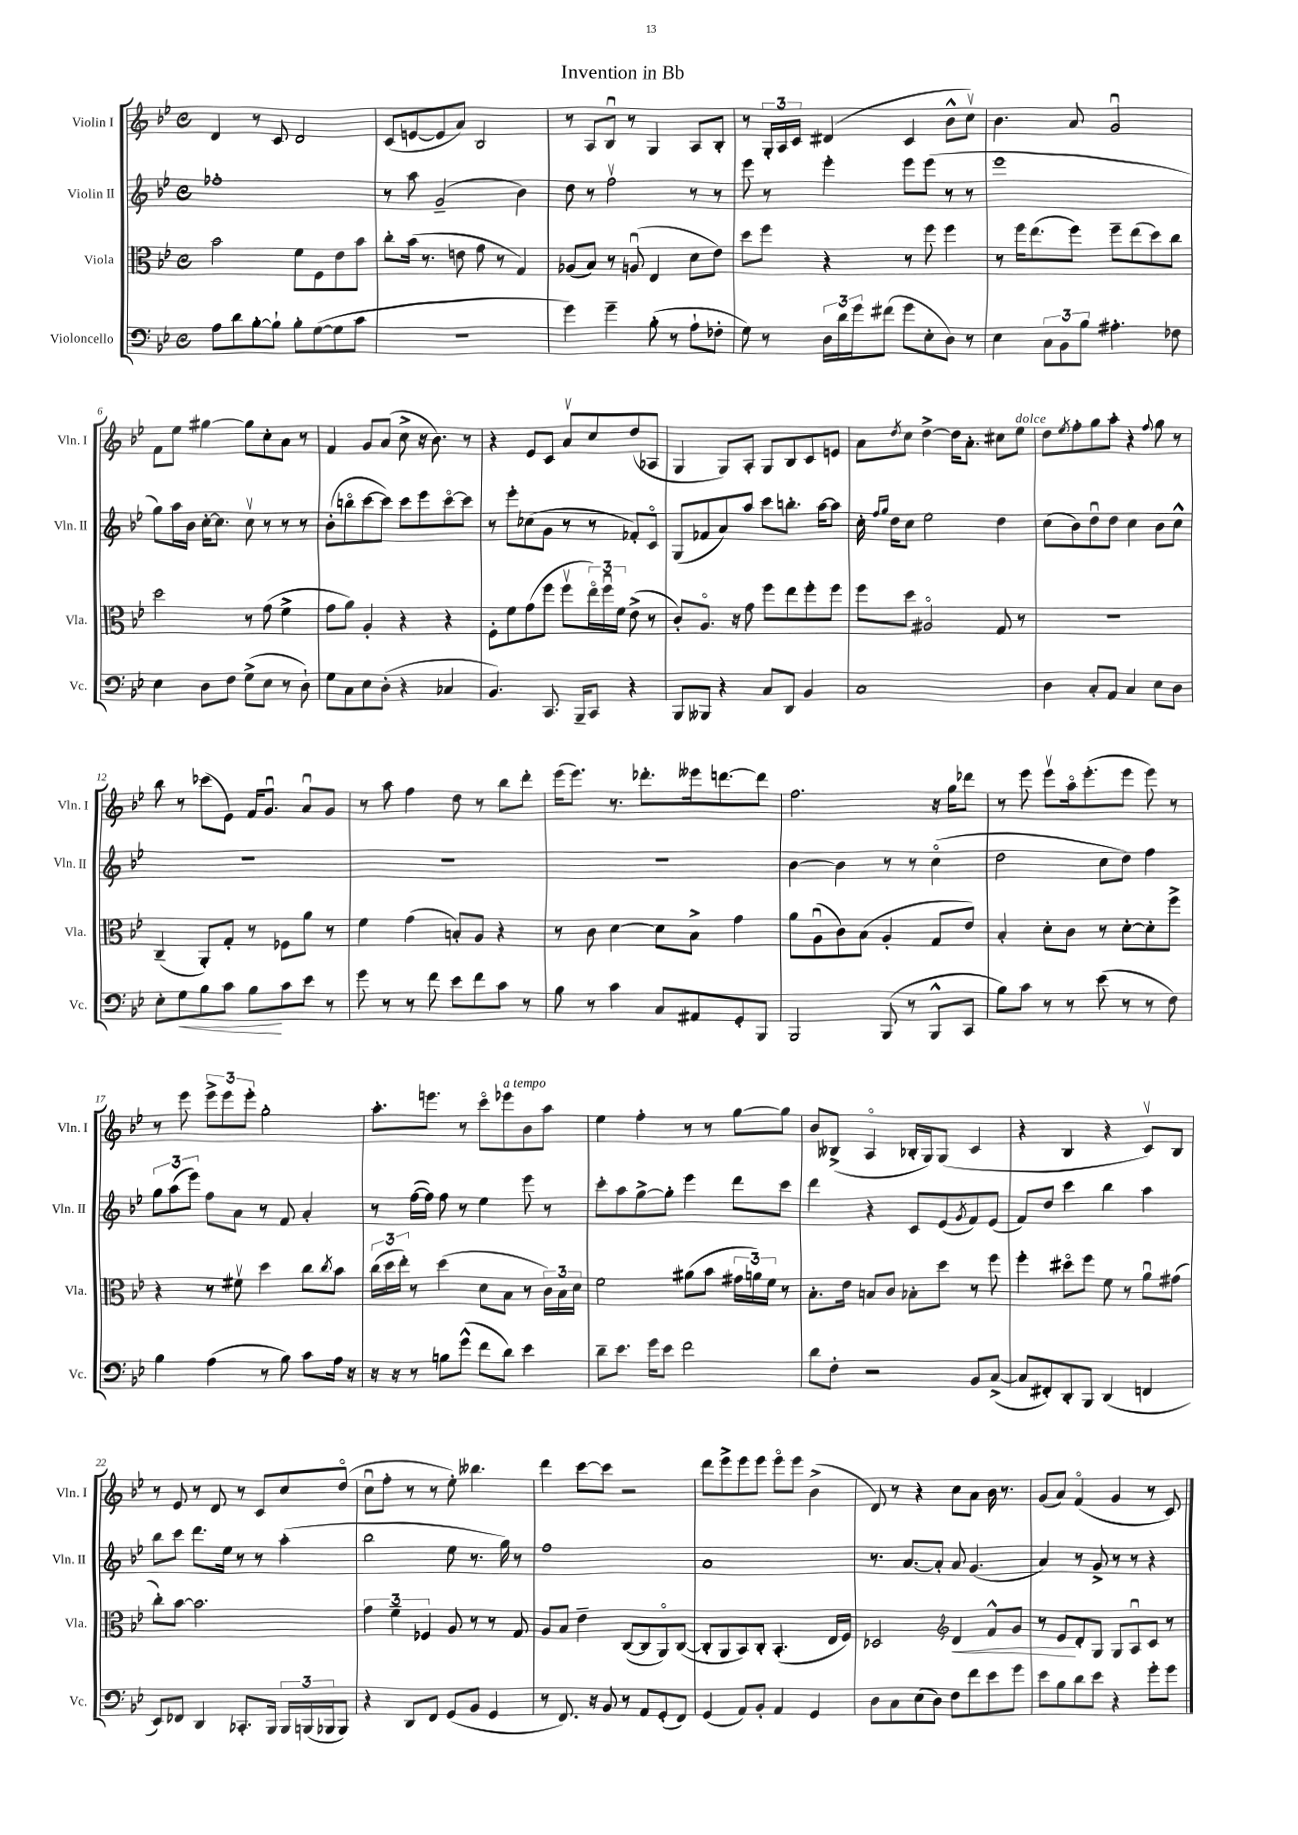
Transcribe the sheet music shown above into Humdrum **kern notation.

**kern	**dynam	**kern	**dynam	**kern	**kern
*part4	*part4	*part3	*part3	*part2	*part1
*staff4	*staff4	*staff3	*staff3	*staff2	*staff1
*I"Violoncello	*	*I"Viola	*	*I"Violin II	*I"Violin I
*I'Vc.	*	*I'Vla.	*	*I'Vln. II	*I'Vln. I
*clefF4	*	*clefC3	*	*clefG2	*clefG2
*k[b-e-]	*	*k[b-e-]	*	*k[b-e-]	*k[b-e-]
*M4/4	*	*M4/4	*	*M4/4	*M4/4
*met(c)	*	*met(c)	*	*met(c)	*met(c)
=1	=1	=1	=1	=1	=1
8A\L	.	2b-\	.	1ff-X'	4d/
8d\	.	.	.	.	.
[8B-'\	.	.	.	.	8r
8B-`\J]	.	.	.	.	8c/
8B-'\L	.	8f\L	.	.	2d/
([8G\	.	8F\	.	.	.
8G\]	.	8e-\	.	.	.
8c\J	.	8b-\J	.	.	.
=2	=2	=2	=2	=2	=2
1r	.	8cc'\L	.	8r	(8c/L
.	.	(16b-\Jk	.	8aa\	[8en/
.	.	8.r	.	.	.
.	.	.	.	(2g~/	8e/]
.	.	8en\	.	.	8a/J)
.	.	8g\	.	.	2B-/
.	.	8r	.	.	.
.	.	4G/)	.	4b-\)	.
=3	=3	=3	=3	=3	=3
4g\)	.	(8A-X/L	.	8dd\	8r
.	.	8B-/J)	.	8r	8A/L
4g~\	.	8r	.	2ffv\	8B-u/J
.	.	(8Anu/	.	.	8r
(8B-'\	.	4E-/	.	.	4G/
8r	.	.	.	.	.
8A`\L	.	8d\L	.	8r	8A/L
8F-X'\J	.	8e-\J)	.	8r	8B-'/J
=4	=4	=4	=4	=4	=4
8G\)	.	8dd\L	.	8eee-\	8r
8r	.	8ff\J	.	8r	24G'/LL
.	.	.	.	.	24A/
.	.	.	.	.	24c/JJ
24D\LL	.	4r	.	4eee-'\	(4d#X/
24d\	.	.	.	.	.
24g\J	.	.	.	.	.
(8f#X\J	.	.	.	.	.
8g\L	.	8r	.	8eee-\L	4c/
8E-'\	.	8ff\	.	(8eee-\J	.
8D\J)	.	4ff\	.	8r	8b-^^\L
8r	.	.	.	8r	8ccv\J)
=5	=5	=5	=5	=5	=5
4E-\	.	8r	.	1eee-	4.b-\
.	.	16ff\KL	.	.	.
.	.	(8.ee-\	.	.	.
12C\L	.	.	.	.	.
12BB-\	.	.	.	.	.
.	.	8ff\J)	.	.	8a/
12B-\J	.	.	.	.	.
4.A#X'\	.	8ff~\L	.	.	2gu/
.	.	(8ee-\	.	.	.
.	.	8dd\)	.	.	.
8F-X\	.	8cc\J	.	.	.
!!LO:LB:g=z
=6	=6	=6	=6	=6	=6
4E-\	.	2dd\	.	8gg\L)	8f\L
.	.	.	.	16aa\L	8ee-\J
.	.	.	.	16b-\JJ	.
8D\L	.	.	.	[16cc'\KL	[4gg#X\
.	.	.	.	8.cc\J]	.
8F\J	.	.	.	.	.
(8G^\L	.	8r	.	8ccv\	8gg#\L]
8E-\J	.	(8g\	.	8r	8cc'\
8r	.	4f^\	.	8r	8a\J
8D`\)	.	.	.	8r	8r
=7	=7	=7	=7	=7	=7
8G\L	.	8g\L	.	(8b-'\L	4f/
8C\	.	8a\J)	.	8bbn\	.
8E-\	.	4A'/	.	[8ccc\	8g/L
(8D'\J	.	.	.	8ccc\J])	(8a/J
4r	.	4r	.	8ccc\L	8cc^\
.	.	.	.	8eee-\	16r
.	.	.	.	.	8.b-\)
4C-X/	.	4r	.	[8ccc\	.
.	.	.	.	8ccc\J]	8r
=8	=8	=8	=8	=8	=8
4.BB-/)	.	8F'\L	.	8r	4r
.	.	8f\	.	8eee-'\L	.
.	.	(8g\	.	(8cc-X\	8e-/L
8.CC/	.	8ff\J	.	8g\J	8c/J
.	.	8ffv\L	.	8r	8av/L
16BBB-~/KL	.	.	.	.	.
8CC/J	.	24ee-\L)	.	8r	8cc/
.	.	24ffu\	.	.	.
.	.	24f\JJ	.	.	.
4r	.	(8e-^\	.	8f-X'/L)	(8dd/
.	.	8r	.	8c/J	8A-X/J
=9	=9	=9	=9	=9	=9
8BBB-/L	.	8c'/L)	.	(8G/L	4G/
8BBB--X/J	.	8.A/J	.	8f-X/	.
4r	.	.	.	8a/)	8G/L)
.	.	16r	.	.	.
.	.	8g\	.	8aa/J	8A'/J
8C/L	.	8ff\L	.	8ccc\L	8G/L
8DD/J	.	8ee-\	.	8.bbn'\J	8B-/
4BB-/	.	8ff'\	.	.	8c/
.	.	.	.	[16aa\KL	.
.	.	8ff\J	.	8aa\J]	8en/J
=10	=10	=10	=10	=10	=10
1C	.	8ff\L	.	16cc'\	8a\L
.	.	.	.	16qqff/LL	.
.	.	.	.	16qqgg/JJ	.
.	.	.	.	16dd\KL	.
.	.	.	.	.	8qdd/
.	.	8dd\J	.	8cc\J	8cc\J
.	.	2A#X/	.	2ee-\	[4dd^\
.	.	.	.	.	16dd\KL]
.	.	.	.	.	8.a'\J
.	.	8G/	.	4dd\	8cc#X\L
!	!	!	!	!	!LO:TX:a:i:t=dolce
.	.	8r	.	.	8ee-\J
=11	=11	=11	=11	=11	=11
4D\	.	1r	.	(8cc\L	8dd\L
.	.	.	.	.	8qee-/
.	.	.	.	8b-\)	8ff'\
8C'/L	.	.	.	8ddu\	8gg\
8AA/J	.	.	.	8dd\J	8aa'\J
4C/	.	.	.	4cc\	4r
.	.	.	.	.	8qqff/
8E-\L	.	.	.	8b-\L	8gg\
8D\J	.	.	.	8cc^^\J	8r
!!LO:LB:g=z
=12	=12	=12	=12	=12	=12
8E-'\L	.	(4C~/	.	1r	8bb-\
!	!LO:HP:b	!	!	!	!
8G\	<	.	.	.	8r
8B-\	.	8AA'/L)	.	.	(8ccc-X\L
8c\J	.	8G'/J	.	.	8e-\J)
8B-\L	.	8r	.	.	16f/KL
.	.	.	.	.	8.gu/J
8c\	[	8F-X\L	.	.	.
8e-\J	.	8a\J	.	.	8au/L
8r	.	8r	.	.	8g/J
=13	=13	=13	=13	=13	=13
8g\	.	4f\	.	1r	8r
8r	.	.	.	.	8aa\
8r	.	(4g\	.	.	4ff\
8f\	.	.	.	.	.
8e-\L	.	8Bn'/L)	.	.	8dd\
8f\	.	8A/J	.	.	8r
8c\J	.	4r	.	.	8bb-\L
8r	.	.	.	.	8ddd'\J
=14	=14	=14	=14	=14	=14
8B-\	.	8r	.	1r	(16eee-\KL
.	.	.	.	.	8.eee-\J)
8r	.	8c\	.	.	.
4c\	.	[4d\	.	.	8.r
.	.	.	.	.	8.ddd-X'\L
8C/L	.	8d\L]	.	.	.
8AA#X/	.	8B-^\J	.	.	16eee--X\k
.	.	.	.	.	[8.dddn\
8GG'/	.	4g\	.	.	.
8BBB-/J	.	.	.	.	8ddd\J]
=15	=15	=15	=15	=15	=15
2BBB-/	.	8a\L	.	[4b-\	2.ff\
.	.	(8Au\	.	.	.
.	.	8c\)	.	4b-\]	.
.	.	(8B-\J	.	.	.
(8BBB-/	.	4A'/	.	8r	.
8r	.	.	.	8r	.
8BBB-^^/L	.	8G/L	.	(4cc\	16r
.	.	.	.	.	16gg\KL
8CC/J	.	8e-/J)	.	.	8ddd-X\J
=16	=16	=16	=16	=16	=16
8B-\L)	.	4B-'/	.	2dd\	8r
8c\J	.	.	.	.	8eee-\
8r	.	8d'\L	.	.	8eee-v\L
8r	.	8c\J	.	.	16aa\k
.	.	.	.	.	(8.eee-'\
(8e-\	.	8r	.	8cc\L	.
8r	.	[8d'\L	.	8dd\J)	8eee-\J
8r	.	8d'\]	.	4ff\	8eee-\)
8F\)	.	8ff^\J	.	.	8r
!!LO:LB:g=z
=17	=17	=17	=17	=17	=17
4B-\	.	4r	.	12gg\L	8r
.	.	.	.	(12aa\	.
.	.	.	.	.	8eee-\
.	.	.	.	12eee-\J)	.
(4A\	.	8r	.	8ff\L	12eee-^\L
.	.	.	.	.	12eee-\
.	.	8f#Xv\	.	8a\J	.
.	.	.	.	.	12eee-'\J
8r	.	4dd\	.	8r	2gg'\
8B-\)	.	.	.	8f/	.
8c\L	.	8cc\L	.	4a'/	.
.	.	8qcc/	.	.	.
16A\Jk	.	8b-\J	.	.	.
16r	.	.	.	.	.
=18	=18	=18	=18	=18	=18
16r	.	(24cc\LL	.	8r	8.aa'\L
.	.	24dd\	.	.	.
16r	.	.	.	.	.
.	.	24ee-'\JJ)	.	.	.
8r	.	8r	.	([16ff\LL	.
.	.	.	.	16ff\JJ])	8.eeen\J
8Bn\L	.	(4dd\	.	8ff\	.
(8g^^\J	.	.	.	8r	8r
8f\L	.	8d\L	.	4ee-\	8ccc\L
!	!	!	!	!	!LO:TX:a:i:t=a tempo
8d\J)	.	8B-\J	.	.	8eee-X\
4e-\	.	8r	.	8eee-\	8b-\
.	.	24c\LL)	.	8r	8aa\J
.	.	24B-\	.	.	.
.	.	24d\JJ	.	.	.
=19	=19	=19	=19	=19	=19
8d~\L	.	2f\	.	8ccc'\L	4ee-\
8.e-\J	.	.	.	8aa\	.
.	.	.	.	[8gg^\	4ff'\
16g\KL	.	.	.	.	.
8e-\J	.	.	.	8gg'\J]	.
2f\	.	(8a#X\L	.	4eee-\	8r
.	.	8b-\J	.	.	8r
.	.	24g#X\LL	.	8ddd\L	[8gg\L
.	.	24an\)	.	.	.
.	.	24f\JJ	.	.	.
.	.	8r	.	8ccc\J	8gg\J]
=20	=20	=20	=20	=20	=20
8d\L	.	8.B-'\L	.	4ddd\	8b-/L
8F'\J	.	.	.	.	(8B--X^/J
.	.	16e-\Jk	.	.	.
2r	.	8Bn/L	.	4r	4A/
.	.	8c/J	.	.	.
.	.	8B-X'\L	.	8c/L	16B-X'/LL
.	.	.	.	.	16G/J)
.	.	8dd\J	.	(8e-/	(8G/J
.	.	.	.	8qg/	.
8BB-/L	.	8r	.	8f/)	4c/
([8C^/J	.	8ff\	.	(8e-/J	.
=21	=21	=21	=21	=21	=21
8C/L]	.	4ff'\	.	8f/L)	4r
8FF#X'/)	.	.	.	8dd/J	.
8DD'/	.	8dd#X\L	.	4ccc\	4B-/
8BBB-/J	.	8ff\J	.	.	.
(4DD/	.	8f\	.	4bb-\	4r
.	.	8r	.	.	.
4FFn/	.	8au\L	.	4aa\	8cv/L)
.	.	(8g#X\J	.	.	8B-/J
!!LO:LB:g=z
=22	=22	=22	=22	=22	=22
8EE-/L)	.	8cc'\L)	.	8bb-\L	8r
8FF-X/J	.	[8b-\J	.	8ccc\J	8e-/
4DD/	.	2.b-\]	.	8.ddd\L	8r
.	.	.	.	.	8d/
.	.	.	.	16ee-\Jk	.
8.CC-X'/L	.	.	.	8r	8r
.	.	.	.	8r	8c/L
16BBB-/Jk	.	.	.	.	.
24BBB-/LL	.	.	.	(4aa'\	8cc/
(24BBBn/	.	.	.	.	.
24BBB-X/J	.	.	.	.	.
8BBB-/J)	.	.	.	.	(8dd/J
=23	=23	=23	=23	=23	=23
4r	.	6g\	.	2bb-\	8ccu\L
.	.	.	.	.	8ff'\J
.	.	6f~\	.	.	.
8DD/L	.	.	.	.	8r
.	.	6F-X/	.	.	.
8FF/J	.	.	.	.	8r
(8GG/L	.	8A/	.	8ee-\	8ee-'\)
8BB-/J	.	8r	.	8.r	4.bb--X\
4GG/	.	8r	.	.	.
.	.	.	.	16gg\)	.
.	.	8G/	.	8r	.
=24	=24	=24	=24	=24	=24
8r	.	8A/L	.	1ff	4ddd\
8.FF/)	.	8B-/J	.	.	.
.	.	4e-~\	.	.	[8ccc\L
16r	.	.	.	.	.
8BB-/	.	.	.	.	8ccc\J]
8r	.	([8C/L	.	.	2r
8AA/L	.	8C/]	.	.	.
(8GG'/	.	8AA/)	.	.	.
8FF/J)	.	([8C/J	.	.	.
=25	=25	=25	=25	=25	=25
(4GG/	.	8C'/L]	.	1a	8ddd\L
.	.	8AA/	.	.	8eee-^\
8AA/L)	.	8BB-/)	.	.	8eee-\
8BB-'/J	.	8C'/J	.	.	8eee-\J
4AA/	.	(4.BB-'/	.	.	8eee-\L
.	.	.	.	.	8eee-\J
4GG/	.	.	.	.	(4b-^\
.	.	16E-/LL	.	.	.
.	.	16F/JJ)	.	.	.
=26	=26	=26	=26	=26	=26
8D\L	.	2D-X/	.	8.r	8d/)
8C\	.	.	.	.	8r
.	.	.	.	[8.a/L	.
(8E-\	.	.	.	.	4r
8D\J)	.	.	.	8a'/J]	.
*	*	*clefG2	*	*	*
!	!	!	!LO:HP:b	!	!
8F\L	.	4d/	<	8a/	8cc\L
8f\	.	.	.	(4.g/	8a\J
8e-\	.	8f^^/L	.	.	16b-\
.	.	.	.	.	8.r
8g\J	.	8g/J	.	.	.
=27	=27	=27	=27	=27	=27
8e-\L	.	8r	.	4a/)	(8g/L
8B-\	.	8e-/L	.	.	8a/J)
8d\	.	8d'/	[	8r	(4f/
8e-\J	.	8G/J	.	8g^/	.
4r	.	8G/L	.	8r	4g/
.	.	8Au/	.	8r	.
8g'\L	.	8c/J	.	4r	8r
8g\J	.	8r	.	.	8c/)
==	==	==	==	==	==
*-	*-	*-	*-	*-	*-
